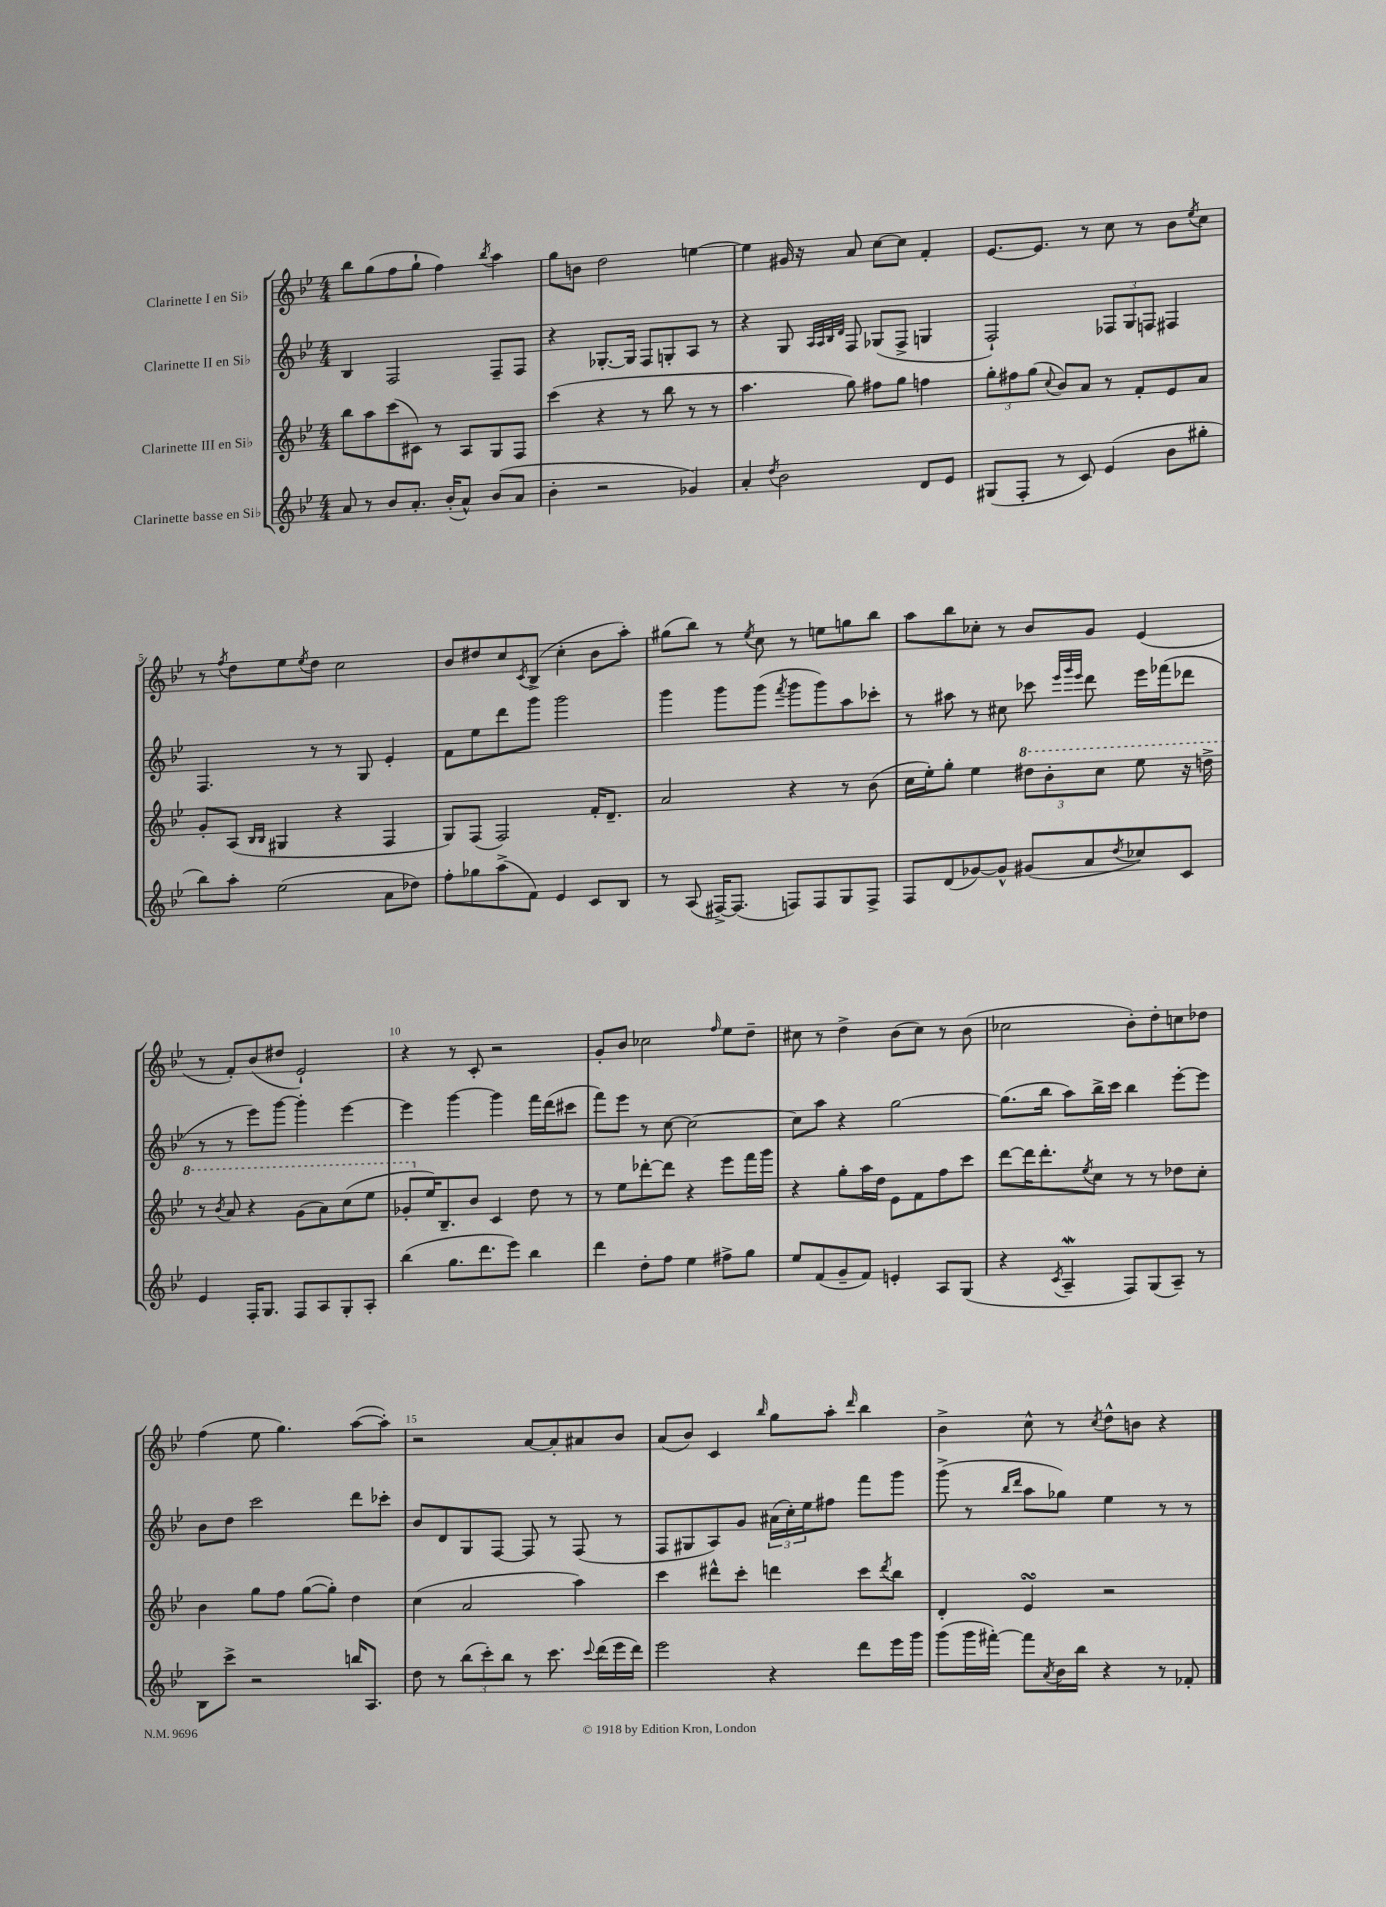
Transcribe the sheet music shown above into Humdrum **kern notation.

**kern	**kern	**kern	**kern
*part4	*part3	*part2	*part1
*staff4	*staff3	*staff2	*staff1
*I"Clarinette basse en Si♭	*I"Clarinette III en Si♭	*I"Clarinette II en Si♭	*I"Clarinette I en Si♭
*clefG2	*clefG2	*clefG2	*clefG2
*k[b-e-]	*k[b-e-]	*k[b-e-]	*k[b-e-]
*M4/4	*M4/4	*M4/4	*M4/4
=1	=1	=1	=1
8a/	8bb-\L	4B-/	8bb-\L
8r	8aa\	.	(8gg\
8b-/L	(8ccc\	2F/	8ff\
8.a'/J	8c#X\J)	.	8gg`\J
.	8r	.	4ff\)
(16b-'/KL	.	.	.
8a^^/J)	8A/L	.	.
.	.	.	8qbb-/
(8b-/L	8G/	8F~/L	4aa\
8a/J	8F/J	8F/J	.
=2	=2	=2	=2
4b-'\	(4ccc\	4r	8gg\L
.	.	.	8bn\J
2r	4r	[8.G-X'/L	2dd\
.	.	16G-/Jk]	.
.	8r	8F/L	.
.	8bb-\	8Gn'/	.
4g-X/)	8r	8A/J	[4een\
.	8r	8r	.
=3	=3	=3	=3
4a'/	4.aa\	4r	4ee\]
8qdd/	.	.	.
2b-\	.	8G/	16g#X/
.	.	.	16r
.	.	32qqA/LLL	.
.	.	32qqA/	.
.	.	32qqB-/	.
.	.	32qqd/JJJ	.
.	8gg\)	8F/	8a/
.	8ff#X\L	(8G-X/L	[8cc\L
.	8gg\J	8F^/J	8cc\J]
8d/L	4ffn\	4Gn/	4f'/
8e-/J	.	.	.
=4	=4	=4	=4
(8G#X/L	12gg'\L	2F`/)	[8.e-/L
.	12ff#X\	.	.
8F'/J	.	.	.
.	(12gg\J	.	.
.	.	.	8.e-/J]
.	8qqcc/	.	.
8r	8b-/L)	.	.
8c/)	8a/J	.	8r
(4e-/	8r	12F-X/L	8cc\
.	.	12G/	.
.	8f'/L	.	8r
.	.	12Fn/J	.
8b-\L	8e-/	4F#X/	8b-\L
.	.	.	8qee-/
8gg#X'\J	8a/J	.	8cc\J
!!LO:LB:g=z
=5	=5	=5	=5
8bb-\L)	8g'/L	4.F/	8r
.	.	.	8qff/
8aa'\J	(8A/J	.	8dd\L
.	16qqB-/LL	.	.
.	16qqB-/JJ	.	.
(2ee-\	4G#X/	.	8ee-\
.	.	.	8qee-/
.	.	8r	8dd\J
.	4r	8r	2cc\
.	.	8G/	.
8a\L	4F/	4e-'/	.
8dd-X\J)	.	.	.
=6	=6	=6	=6
8ff'\L	8G/L)	8f\L	8b-/L
8gg-X\	(8F/J	8ee-\	8dd#X/
(8aa^\	2F/)	8ddd\	8cc/
.	.	.	8qc/
8f\J)	.	8ggg\J	(8B-^/J
4e-/	.	2ggg\	4cc'\
8c/L	16f'/KL	.	8b-\L
.	8.d~/J	.	.
8B-/J	.	.	8aa'\J)
=7	=7	=7	=7
8r	2a/	4ggg\	(8gg#X\L
(8A/	.	.	8bb-\J)
[16F#X^/KL)	.	8ggg\L	8r
(8.F#/J]	.	.	.
.	.	.	8qee-/
.	.	(8ggg\J	8cc\
.	.	8qfff/	.
8Fn/L)	4r	8ggg\L	8r
8F/	.	8ggg\)	8een\L
8G/	8r	8aa\	8ggn\
8F^/J	(8b-\	8ccc-X'\J	8bb-\J
=8	=8	=8	=8
8F/L	16cc\LL	8r	8aa\L
.	16ee-'\J)	.	.
(8d/	8gg'\J	8aa#X\	8bb-\
[8g-X/)	4ee-\	8r	8cc-X'\J
8g-^^/J]	.	8cc#X\	8r
*	*8va	*	*
(8g#X/L	12ddd#X\L	8ccc-X\	8b-/L
.	12bb-'\	.	.
.	.	32qqeee-/LLL	.
.	.	32qqggg/	.
.	.	32qqeee-/JJJ	.
8a/	.	8ddd\	8g/J
.	12ccc\J	.	.
8qdd/	.	.	.
8cc-X/)	8eee-\	16eee-\LL	(4e-/
.	.	(16fff-X\J	.
8c/J	16r	8ddd-X\J	.
.	16dddn^\	.	.
!!LO:LB:g=z
=9	=9	=9	=9
4e-/	8r	8r	8r
.	8qbb-/	.	.
.	8aa/	8r	8f'/L)
16F'/KL	4r	8eee-\L)	(8b-/
8.G/J	.	.	.
.	.	[8ggg\J	8dd#X/J
8F/L	(8gg\L	4ggg'\]	2e-`/)
8A/	8aa\)	.	.
8G'/	(8ccc\	[4eee-\	.
8A'/J	8eee-\J	.	.
=10	=10	=10	=10
(4bb-\	8gg-X'/L	4eee-\]	4r
*	*X8va	*	*
.	16ee-/K)	.	.
.	8.B-~/	.	.
8.gg\L	.	[4ggg\	8r
.	8b-/J	.	8c'/
8.ddd\	.	.	.
.	4c/	4ggg\]	2r
8eee-\J)	.	.	.
4bb-\	8dd\	16fff\LL	.
.	.	(16ddd\J	.
.	8r	8ccc#X\J	.
=11	=11	=11	=11
4ddd\	8r	8fff\L)	8g'/L
.	8ee-\L	8eee-\J	8b-/J
8dd'\L	[8ddd-X'\	8r	2cc-X\
8ff\J	8ddd-\J]	[8cc\	.
4ee-\	4r	2cc\_	.
.	.	.	16qqff/
8ff#X^\L	8eee-\L	.	8ee-\L
8gg\J	16fff\L	.	8dd~\J
.	16ggg\JJ	.	.
=12	=12	=12	=12
8ee-/L	4r	8cc\L]	8cc#X\
(8f/	.	8aa\J	8r
8g~/	8gg'\L	4r	4dd^\
8f/J)	16aa\L	.	.
.	16dd\JJ	.	.
4en'/	8e-\L	[2gg\	(8b-\L
.	8f\	.	8cc#\J)
8A/L	8ff\	.	8r
(8G/J	8ccc\J	.	(8b-\
=13	=13	=13	=13
4r	[8ddd\L	(8.gg\L]	2cc-X\
.	16ddd\K]	.	.
.	8.ddd'\	16bb-\Jk	.
8qc/	.	.	.
4AW~/	.	8aa\L)	.
.	8qee-/	.	.
.	8cc\J	16bb-^\L	.
.	.	16ccc\JJ	.
8F/L)	8r	4bb-\	8b-'\L)
(8G/	8r	.	8dd'\
8A~/J)	8dd-X\L	[8eee-'\L	8ccn\
8r	8cc'\J	8eee-\J]	8dd-X\J
!!LO:LB:g=z
=14	=14	=14	=14
8B-\L	4b-\	8b-\L	(4ff\
8ccc^\J	.	8dd\J	.
2r	8gg\L	2ccc\	8ee-\
.	8ff\J	.	4.gg\)
.	([8gg\L	.	.
.	8gg'\J])	.	.
16bbn/KL	4dd\	8ddd\L	([8aa\L
8.A/J	.	.	.
.	.	8ccc-X'\J	8aa'\J])
=15	=15	=15	=15
8dd\	(4cc\	8b-/L	2r
8r	.	8d/	.
(12bb-\L	2a/	8G/	.
12ccc'\)	.	.	.
.	.	[8F/J	.
12bb-\J	.	.	.
8r	.	8F/]	[8a/L
8.ccc\	.	8r	8a'/]
.	4aa\)	(8F/	8a#X/
8qqccc/	.	.	.
(16ddd\LL	.	.	.
16eee-\	.	8r	8b-/J
16ddd\JJ)	.	.	.
=16	=16	=16	=16
2eee-\	4ccc\	8F/L	(8a/L
.	.	8G#X/	8b-/J)
.	8ddd#X^^\L	8A/)	4c/
.	8ccc'\J	8g/J	.
.	.	.	16qqbb-/
4r	4dddn\	(24a#X\LL	8gg\L
.	.	24cc'\)	.
.	.	24ee-\J	.
.	.	8ff#X\J	8aa'\J
.	.	.	16qqddd/
8ddd\L	8ccc\L	8fff\L	4bb-\
.	8qddd/	.	.
16eee-\L	8bb-\J	8ggg\J	.
16ggg\JJ	.	.	.
=17	=17	=17	=17
(8ggg\L	4d'/	(8ggg^\	4b-^\
16ggg\L	.	8r	.
[16fff#X'\JJ)	.	.	.
.	.	16qqbb-/LL	.
.	.	16qqddd/JJ	.
8fff#\L]	4e-sSSs/	8aa\L	8cc^^\
8qa/	.	.	.
16b-\L	.	8gg-X\J)	8r
16bb-\JJ	.	.	.
.	.	.	8qcc/
4r	2r	4ee-\	8dd^^\L
.	.	.	8bn\J
8r	.	8r	4r
8f-X'/	.	8r	.
==	==	==	==
*-	*-	*-	*-
